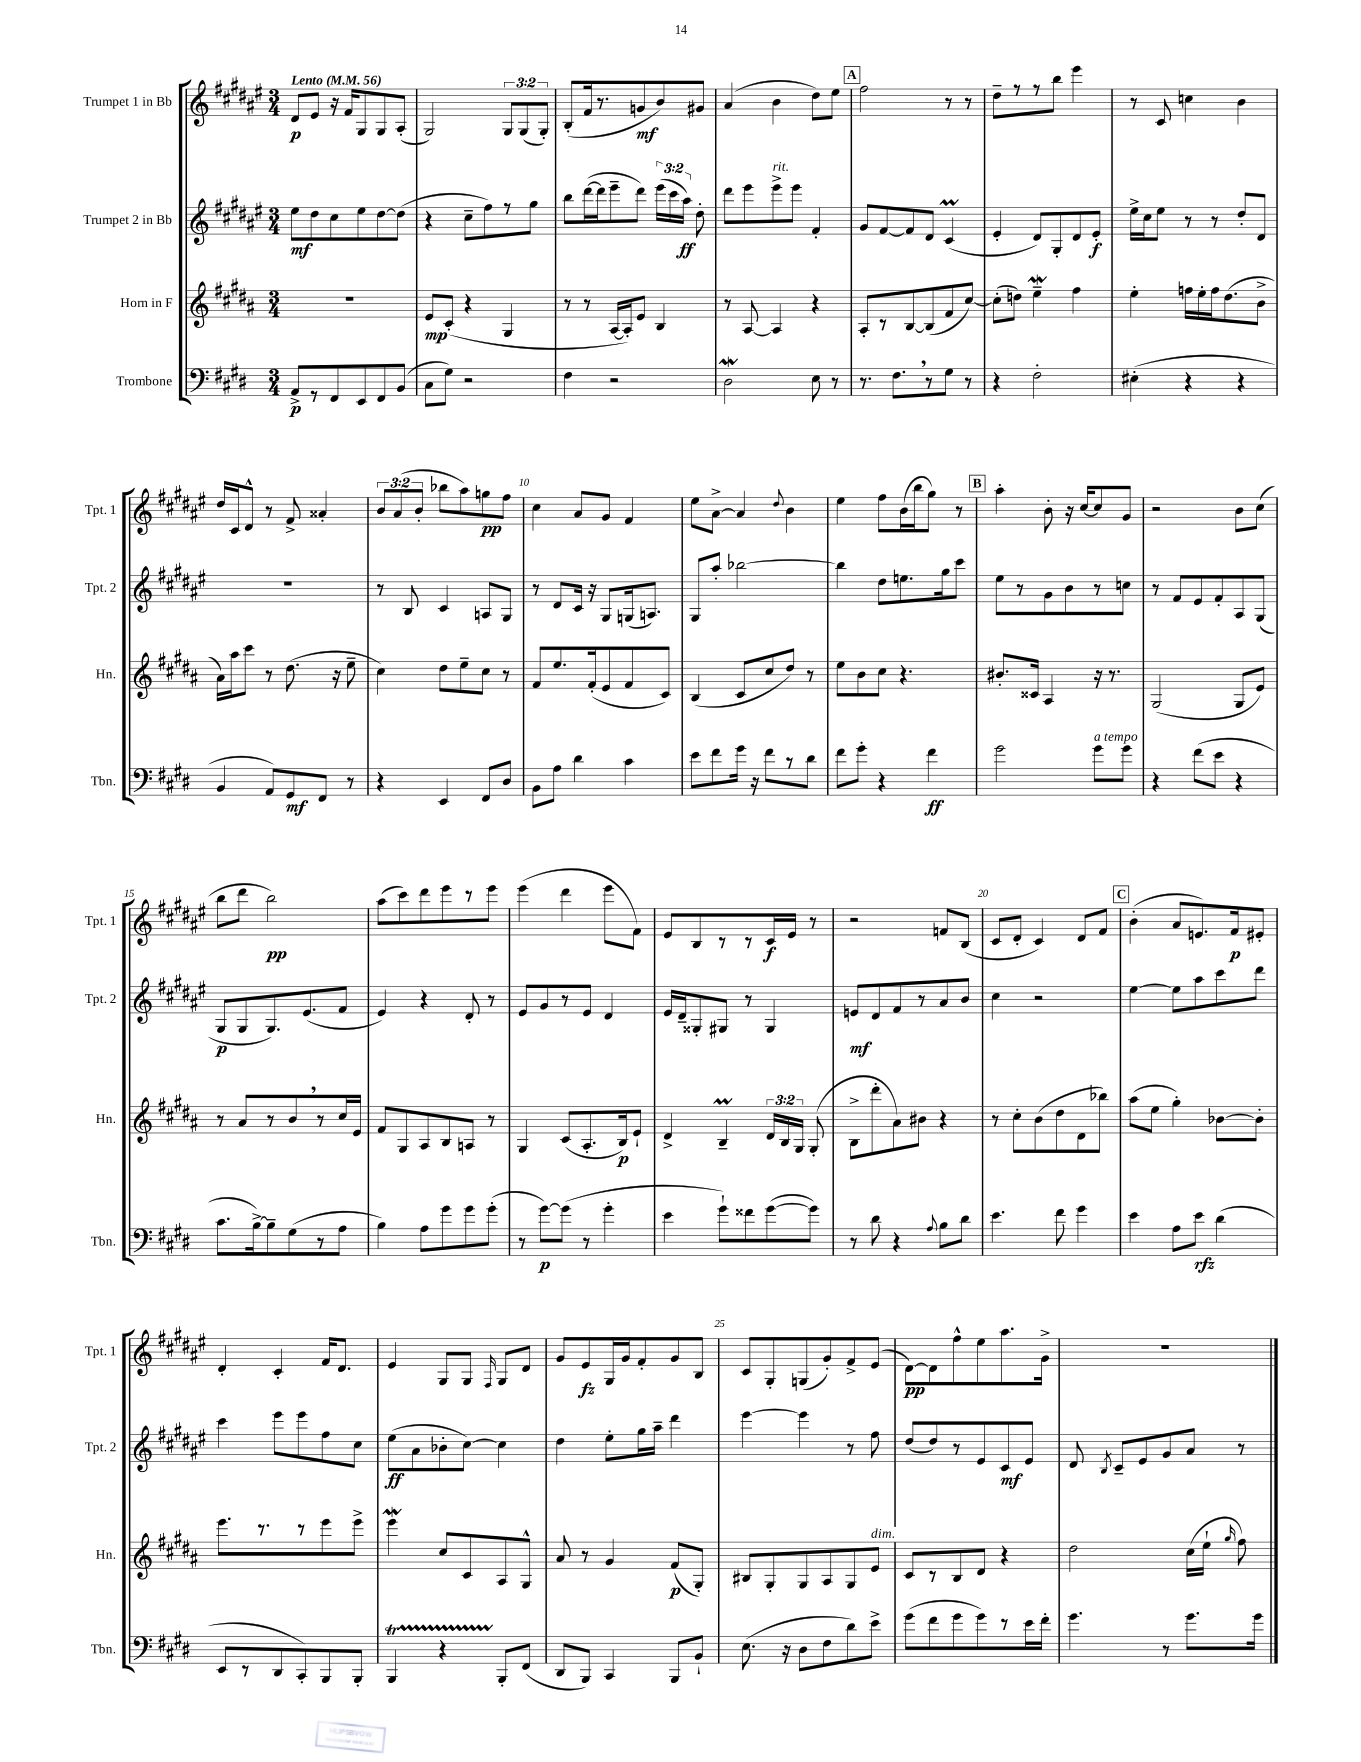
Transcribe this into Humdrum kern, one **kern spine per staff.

**kern	**kern	**kern	**kern
*staff4	*staff3	*staff2	*staff1
*clefF4	*clefG2	*clefG2	*clefG2
*k[f#c#g#d#]	*k[f#c#g#d#a#]	*k[f#c#g#d#a#e#]	*k[f#c#g#d#a#e#]
*M3/4	*M3/4	*M3/4	*M3/4
*MM56	*MM56	*MM56	*MM56
8AA^/L	2.r	8ee#\L	8d#/L
8r	.	8dd#\	8e#/J
8FF#/	.	8cc#\	16r
.	.	.	16f#/LK
8EE/	.	8ee#\	8G#/
8FF#/	.	[8dd#\	8G#/
(8BB/J	.	(8dd#\]J	(8A#'/J
=	=	=	=
8C#\L	8e/L	4r	2G#/)
8G#\J)	(8c#'/J	.	.
2r	4r	8cc#~\L	.
.	.	8ff#\)	.
.	4G#/	8r	12G#/L
.	.	.	(12G#/
.	.	8gg#\J	.
.	.	.	12G#'/J)
=	=	=	=
4F#\	8r	8bb\L	(8B'/L
.	8r	([16ddd#\L	16f#/k
.	.	16ddd#\]J	8.r
2r	[16A#/LL	8eee#~\	.
.	16A#'/]J)	.	.
.	8e/J	8ddd#\J)	8g/
.	4B/	(24eee#\LL	8b/)
.	.	24ccc#\	.
.	.	24aa#\JJ)	.
.	.	8dd#'\	8g#/J
=	=	=	=
2D#\	8r	8ddd#\L	(4a#/
.	[8A#/	8eee#\	.
.	4A#/]	8eee#^\	4b\
.	.	8eee#\J	.
8E\	4r	4f#'/	8dd#\L)
8r	.	.	8ee#\J
=	=	=	=
8.r	8A#'/L	8g#/L	2ff#\
.	8r	[8f#/	.
8.F#\L	.	.	.
.	[8B/	8f#/]	.
8r	(8B/]	8d#/J	.
8G#\J	8f#/	(4c#/	8r
8r	[8cc#/J)	.	8r
=	=	=	=
4r	(8cc#'\]L	4e#'/	8dd#~\L
.	8dd\J)	.	8r
2F#'\	4ee~\	8d#/L)	8r
.	.	8G#'/	8bb\J
.	4ff#\	8d#/	4eee#\
.	.	8e#'/J	.
=	=	=	=
(4E#'\	4ee'\	16ee#^\LL	8r
.	.	16cc#\J	.
.	.	8ee#\J	8c#/
4r	16ff\LL	8r	4cc\
.	16ee'\	.	.
.	16ff\J	8r	.
.	(8.dd#\	.	.
4r	.	8dd#'/L	4b\
.	8b^\J	8d#/J	.
=	=	=	=
4BB/	16a#\LL)	2.r	16dd#/LL
.	16aa#\J	.	16c#/J
.	8ccc#\J	.	8d#^^/J
8AA/L)	8r	.	8r
8GG#/	(8.dd#\	.	8f#^/
8FF#/J	.	.	4a##'/
.	16r	.	.
8r	8ee~\	.	.
=	=	=	=
4r	4cc#\)	8r	12b/L
.	.	.	(12a#/
.	.	8B/	.
.	.	.	12b'/J
4EE/	8dd#\L	4c#/	8bb-\L
.	8ee~\	.	8aa#\)
8FF#/L	8cc#\J	8A/L	8gg\
8D#/J	8r	8G#/J	8ff#\J
=	=	=	=
8BB\L	8f#/L	8r	4cc#\
8A\J	8.ee/	8d#/L	.
4d#\	.	16c#/Jk	8a#/L
.	(16f#'/k	16r	.
.	8e/	8G#/L	8g#/J
4c#\	8f#/	(16G/k	4f#/
.	.	8.A/J)	.
.	8c#/J)	.	.
=	=	=	=
8e\L	(4B/	8G#/L	8ee#\L
8f#\	.	8aa#'/J	[8a#^\J
16g#\Jk	8c#/L	[2bb-\	4a#/]
16r	.	.	.
8f#\L	8cc#/	.	.
.	.	.	8qqdd#/
8r	8dd#/J)	.	4b\
8d#\J	8r	.	.
=	=	=	=
8f#\L	8ee\L	4bb-\]	4ee#\
8g#'\J	8b\	.	.
4r	8cc#\J	8dd#\L	8ff#\L
.	4.r	8.ee\	(16b\L
.	.	.	16bb\J
4f#\	.	.	8gg#\J)
.	.	16gg#\k	.
.	.	8ccc#\J	8r
=	=	=	=
2g#\	8.b#'/L	8ee#\L	4aa#'\
.	.	8r	.
.	16c##/Jk	.	.
.	4A#/	8g#\	8b'\
.	.	8b\	16r
.	.	.	[16cc#/LK
8g#\L	16r	8r	8cc#/]
.	8.r	.	.
8g#\J	.	8cc\J	8g#/J
=	=	=	=
4r	(2G#/	8r	2r
.	.	8f#/L	.
(8f#\L	.	8e#/	.
8e\J	.	8f#'/	.
4r	8G#/L	8A#/	8b\L
.	8e/J)	(8G#/J	(8cc#\J
=	=	=	=
8.c#\L	8r	8G#/L	8bb\L
.	8a#/L	8G#/	8ddd#\J
[16B^\k)	.	.	.
8B~\]	8r	8.G#/)	2bb\)
(8G#\	8b/	.	.
.	.	(8.e#/	.
8r	8r	.	.
8A\J	16cc#/L	8f#/J	.
.	16e/JJ	.	.
=	=	=	=
4B\)	8f#/L	4e#/)	(8aa#\L
.	8G#/	.	8ccc#\)
8A\L	8A#/	4r	8ddd#\
8g#\	8B/	.	8eee#\
8g#\	8A/J	8d#'/	8r
(8g#'\J	8r	8r	8eee#\J
=	=	=	=
8r	4G#/	8e#/L	(4eee#\
[8g#\L)	.	8g#/	.
(8g#\]J	(8c#/L	8r	4ddd#\
8r	8.A#'/	8e#/J	.
4g#'\	.	4d#/	8eee#\L
.	16B/k)	.	.
.	8e`/J	.	8f#\J)
=	=	=	=
4e\	4d#^/	16e#/LL	8e#/L
.	.	16d#~/J	.
.	.	8G##'/	8B/
8g#`\L)	4B~/	8G#/J	8r
8f##\	.	8r	8r
([8g#\	24d#/LL	4G#/	16c#/L
.	24B/	.	.
.	.	.	16e#/JJ
.	24G#/JJ	.	.
8g#\]J)	(8G#'/	.	8r
=	=	=	=
8r	8B^\L	8e/L	2r
8d#\	8ddd#'\	8d#/	.
4r	8a#\)	8f#/	.
.	8b#\J	8r	.
8qqA/	.	.	.
8B\L	4r	8a#/	8f/L
8d#\J	.	8b/J	(8B/J
=	=	=	=
4.e\	8r	4cc#\	8c#/L
.	8cc#'\L	.	8d#'/J
.	(8b\	2r	4c#/)
8f#\	8dd#\	.	.
4g#\	8d#\	.	8d#/L
.	8bb-\J)	.	8f#/J
=	=	=	=
4e\	(8aa#\L	[4ee#\	(4b'\
.	8ee\J	.	.
8A\L	4gg#'\)	8ee#\]L	8a#/L
8e\J	.	8aa#\	8.e/)
(4d#\	[8b-\L	8ccc#\	.
.	.	.	16f#/k
.	8b-'\]J	8ddd#\J	8e#'/J
=	=	=	=
8EE/L	8.eee\L	4ccc#\	4d#'/
8r	.	.	.
.	8.r	.	.
8DD#/	.	8eee#\L	4c#'/
8CC#'/)	8r	8eee#\	.
8BBB/	8eee\	8ff#\	16f#/LK
.	.	.	8.d#/J
8BBB'/J	8eee^\J	8cc#\J	.
=	=	=	=
4BBB/	4eee\	(8ee#\L	4e#/
.	.	8a#\	.
4r	8cc#/L	8b-'\	8G#/L
.	8c#/	[8cc#\J)	8G#/J
.	.	.	16qqF#/
8BBB'/L	8A#/	4cc#\]	8G#/L
(8FF#/J	8G#^^/J	.	8d#/J
=	=	=	=
8DD#/L	8a#/	4dd#\	8g#/L
8BBB/J)	8r	.	8e#/
4CC#/	4g#/	8ee#'\L	16G#/L
.	.	.	16g#/J
.	.	16gg#\L	8f#'/
.	.	16aa#~\JJ	.
8BBB/L	(8f#/L	4ddd#\	8g#/
8BB`/J	8G#'/J)	.	8B/J
=	=	=	=
(8.E\	8B#/L	[4eee#\	8c#/L
.	8G#'/	.	8G#'/
16r	.	.	.
8D#\L	8G#/	4eee#\]	(8G/
8F#\	8A#/	.	8g#'/)
8d#\)	8G#/	8r	8f#^/
8e^\J	8e/J	8ff#\	(8e#/J
=	=	=	=
(8g#\L	8c#/L	(8dd#/L	[8d#\L)
8f#\	8r	8dd#/)	8d#\]
8g#\	8B/	8r	8ff#^^\
8g#\)	8d#/J	8e#/	8ee#\
8r	4r	8c#/	8.aa#\
16e\L	.	8e#/J	.
16f#'\JJ	.	.	16g#^\Jk
=	=	=	=
4.g#\	2dd#\	8d#/	2.r
.	.	8qB/	.
.	.	8c#~/L	.
.	.	8e#/	.
8r	.	8g#/	.
8.g#\L	(16cc#\LL	8a#/J	.
.	16ee`\JJ	.	.
.	16qqgg#/	.	.
.	8ff#\)	8r	.
16g#\Jk	.	.	.
==	==	==	==
*-	*-	*-	*-
